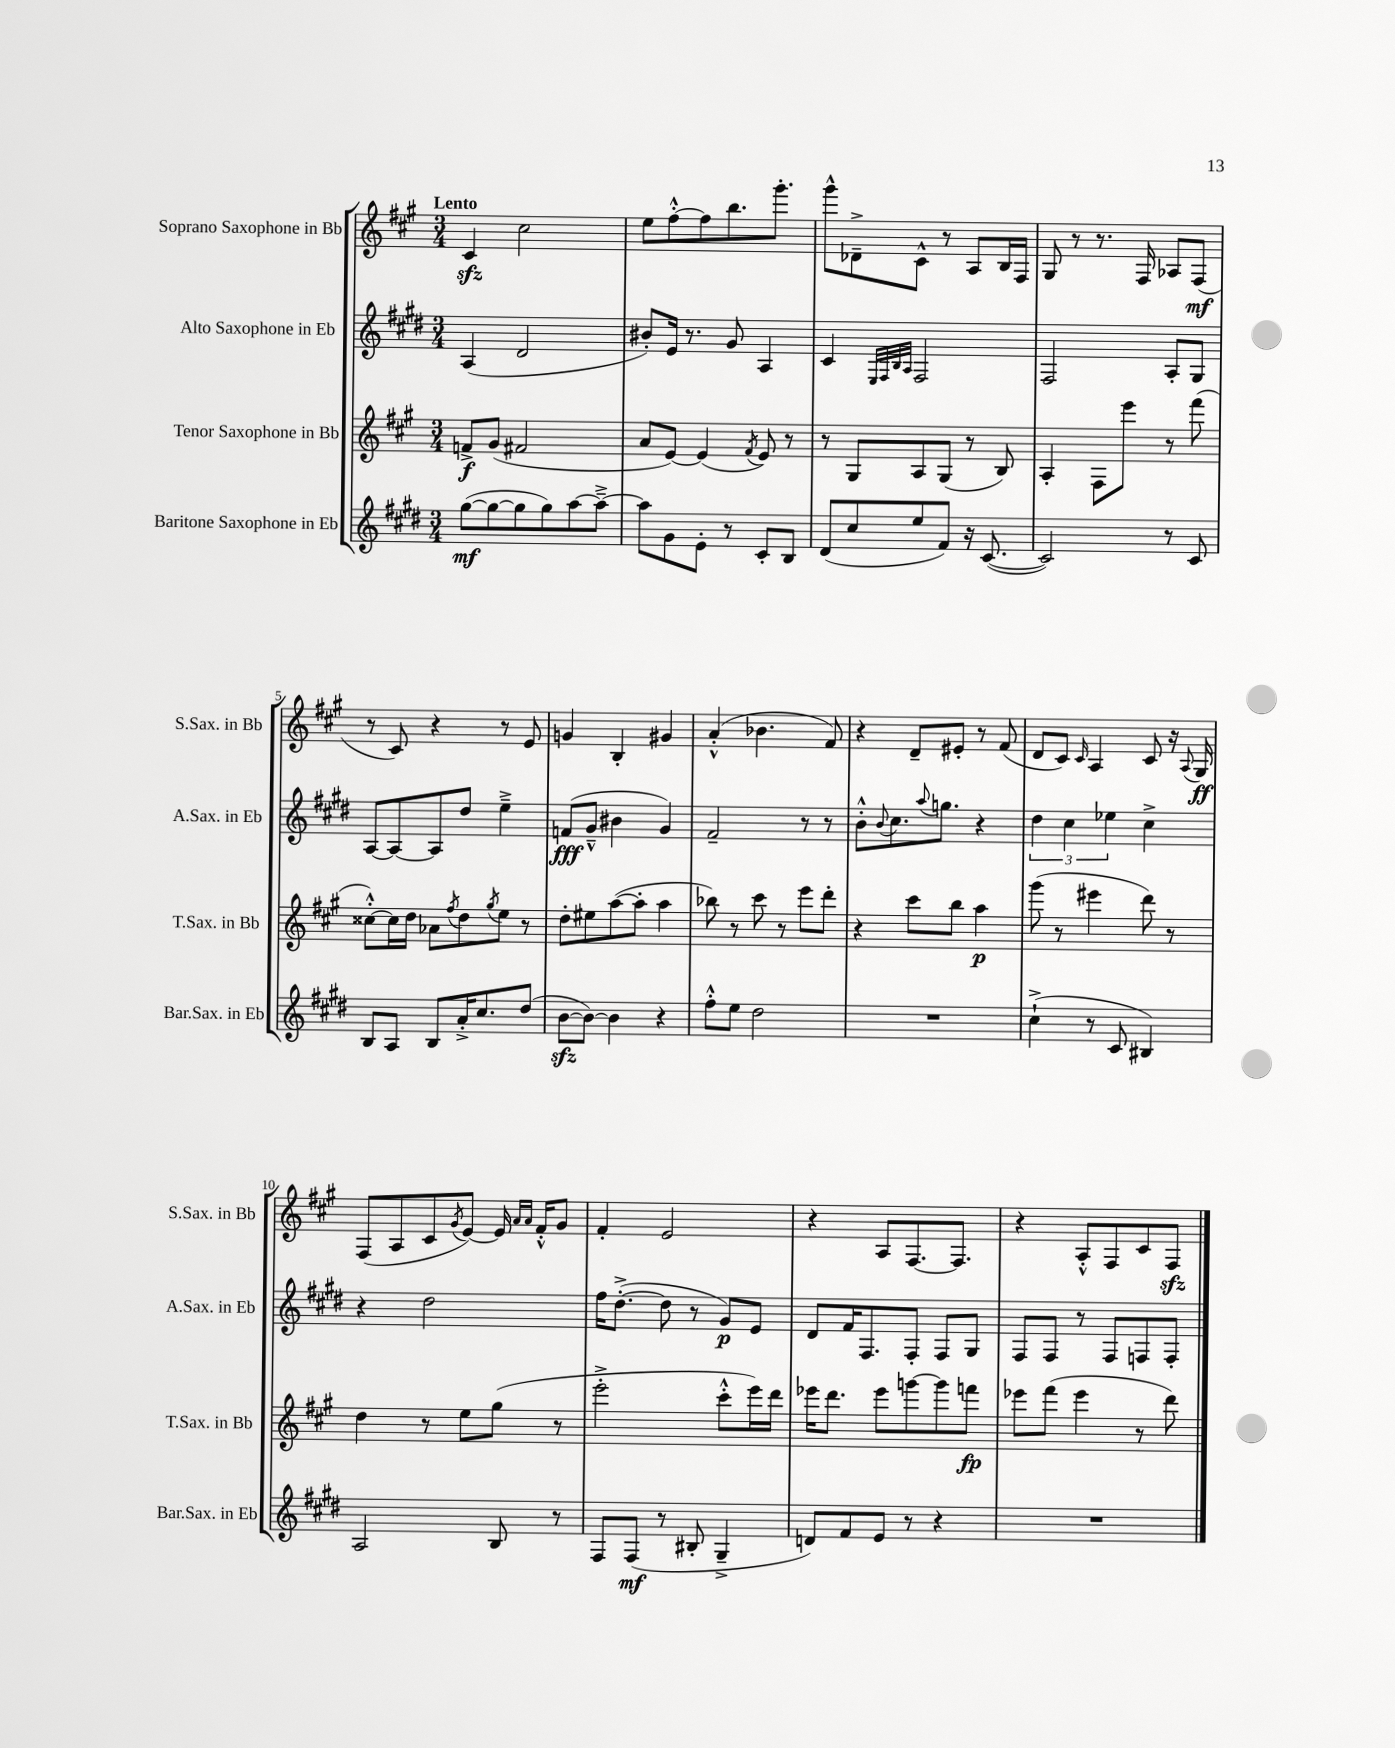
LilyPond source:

<<
\new StaffGroup <<
\new Staff = "s0" \with { instrumentName = "Soprano Saxophone in Bb" shortInstrumentName = "S.Sax. in Bb" } {
    \clef treble \key a \major \numericTimeSignature \time 3/4 \tempo "Lento"
    cis'4\sfz cis''2 |
    e''8 fis''8~-.-^ fis''8 b''8. gis'''8.-. |
    gis'''8-^ des'8---> cis'8-^ r8 a8 b16 fis16 |
    gis8 r8 r8. fis16 aes8 fis8\mf( |
    r8 cis'8) r4 r8 e'8 |
    g'4 b4-. gis'4 |
    a'4-.-^( bes'4. fis'8) |
    r4 d'8-- eis'8-. r8 fis'8( |
    d'8 cis'8) \grace { cis'16 } a4 cis'8 r16 \appoggiatura { a8 } gis16\ff |
    fis8( a8 cis'8 \acciaccatura { gis'8 } e'8~) e'16 \grace { a'16 a'16 } fis'16-.-^ gis'8 |
    fis'4-. e'2 |
    r4 a8 fis8.~ fis8. |
    r4 a8-.-^ fis8 cis'8 fis8\sfz \bar "|." |
}
\new Staff = "s1" \with { instrumentName = "Alto Saxophone in Eb" shortInstrumentName = "A.Sax. in Eb" } {
    \clef treble \key e \major \numericTimeSignature \time 3/4
    a4( dis'2 |
    bis'8-.) e'16 r8. gis'8 a4 |
    cis'4 \grace { e32 fis32 b32 a32 } fis2 |
    fis2 a8-. gis8 |
    a8~ a8~ a8 dis''8 e''4---> |
    f'8\fff( gis'8---^ bis'4 gis'4) |
    fis'2-- r8 r8 |
    b'8-.-^ \appoggiatura { b'8 } cis''8. \appoggiatura { a''8 } g''8. r4 |
    \tuplet 3/2 { dis''4 cis''4 ees''4 } cis''4-> |
    r4 dis''2 |
    fis''16 dis''8.~-.->( dis''8 r8 gis'8\p) e'8 |
    dis'8 fis'16 fis8. fis8-. fis8 gis8 |
    fis8 fis8 r8 fis8 f8 f8-. \bar "|." |
}
\new Staff = "s2" \with { instrumentName = "Tenor Saxophone in Bb" shortInstrumentName = "T.Sax. in Bb" } {
    \clef treble \key a \major \numericTimeSignature \time 3/4
    f'8->\f gis'8( fis'2 |
    a'8 e'8~) e'4( \acciaccatura { fis'8 } e'8) r8 |
    r8 gis8 a8 gis8( r8 b8) |
    a4-. fis8 e'''8 r8 fis'''8( |
    cisis''8~-.-^) cisis''16 d''16 aes'8 \acciaccatura { fis''8 } d''8 \acciaccatura { gis''8 } e''8 r8 |
    d''8-. eis''8 a''8~( a''8-. a''4 |
    bes''8) r8 cis'''8 r8 e'''8 d'''8-. |
    r4 cis'''8 b''8 a''4\p |
    gis'''8( r8 eis'''4 d'''8) r8 |
    d''4 r8 e''8 gis''8( r8 |
    e'''2-.-> cis'''8-.-^ e'''16) d'''16 |
    ees'''16 d'''8. ees'''8 g'''8~ g'''8 f'''8\fp |
    ees'''8 fis'''8( ees'''4 r8 d'''8) \bar "|." |
}
\new Staff = "s3" \with { instrumentName = "Baritone Saxophone in Eb" shortInstrumentName = "Bar.Sax. in Eb" } {
    \clef treble \key e \major \numericTimeSignature \time 3/4
    gis''8~\mf( gis''8~ gis''8 gis''8) a''8~ a''8~---> |
    a''8 gis'8 e'8-. r8 cis'8-. b8 |
    dis'8( cis''8 e''8 fis'8) r16 cis'8.~( |
    cis'2) r8 cis'8 |
    b8 a8 b8 a'16-.-> cis''8. dis''8( |
    b'8~\sfz b'8~) b'4 r4 |
    fis''8-.-^ e''8 dis''2 |
    R2. |
    cis''4-!->( r8 cis'8 bis4) |
    a2 b8 r8 |
    fis8 fis8\mf( r8 bis8-. gis4---> |
    d'8) fis'8 e'8 r8 r4 |
    R2. \bar "|." |
}
>>
>>
